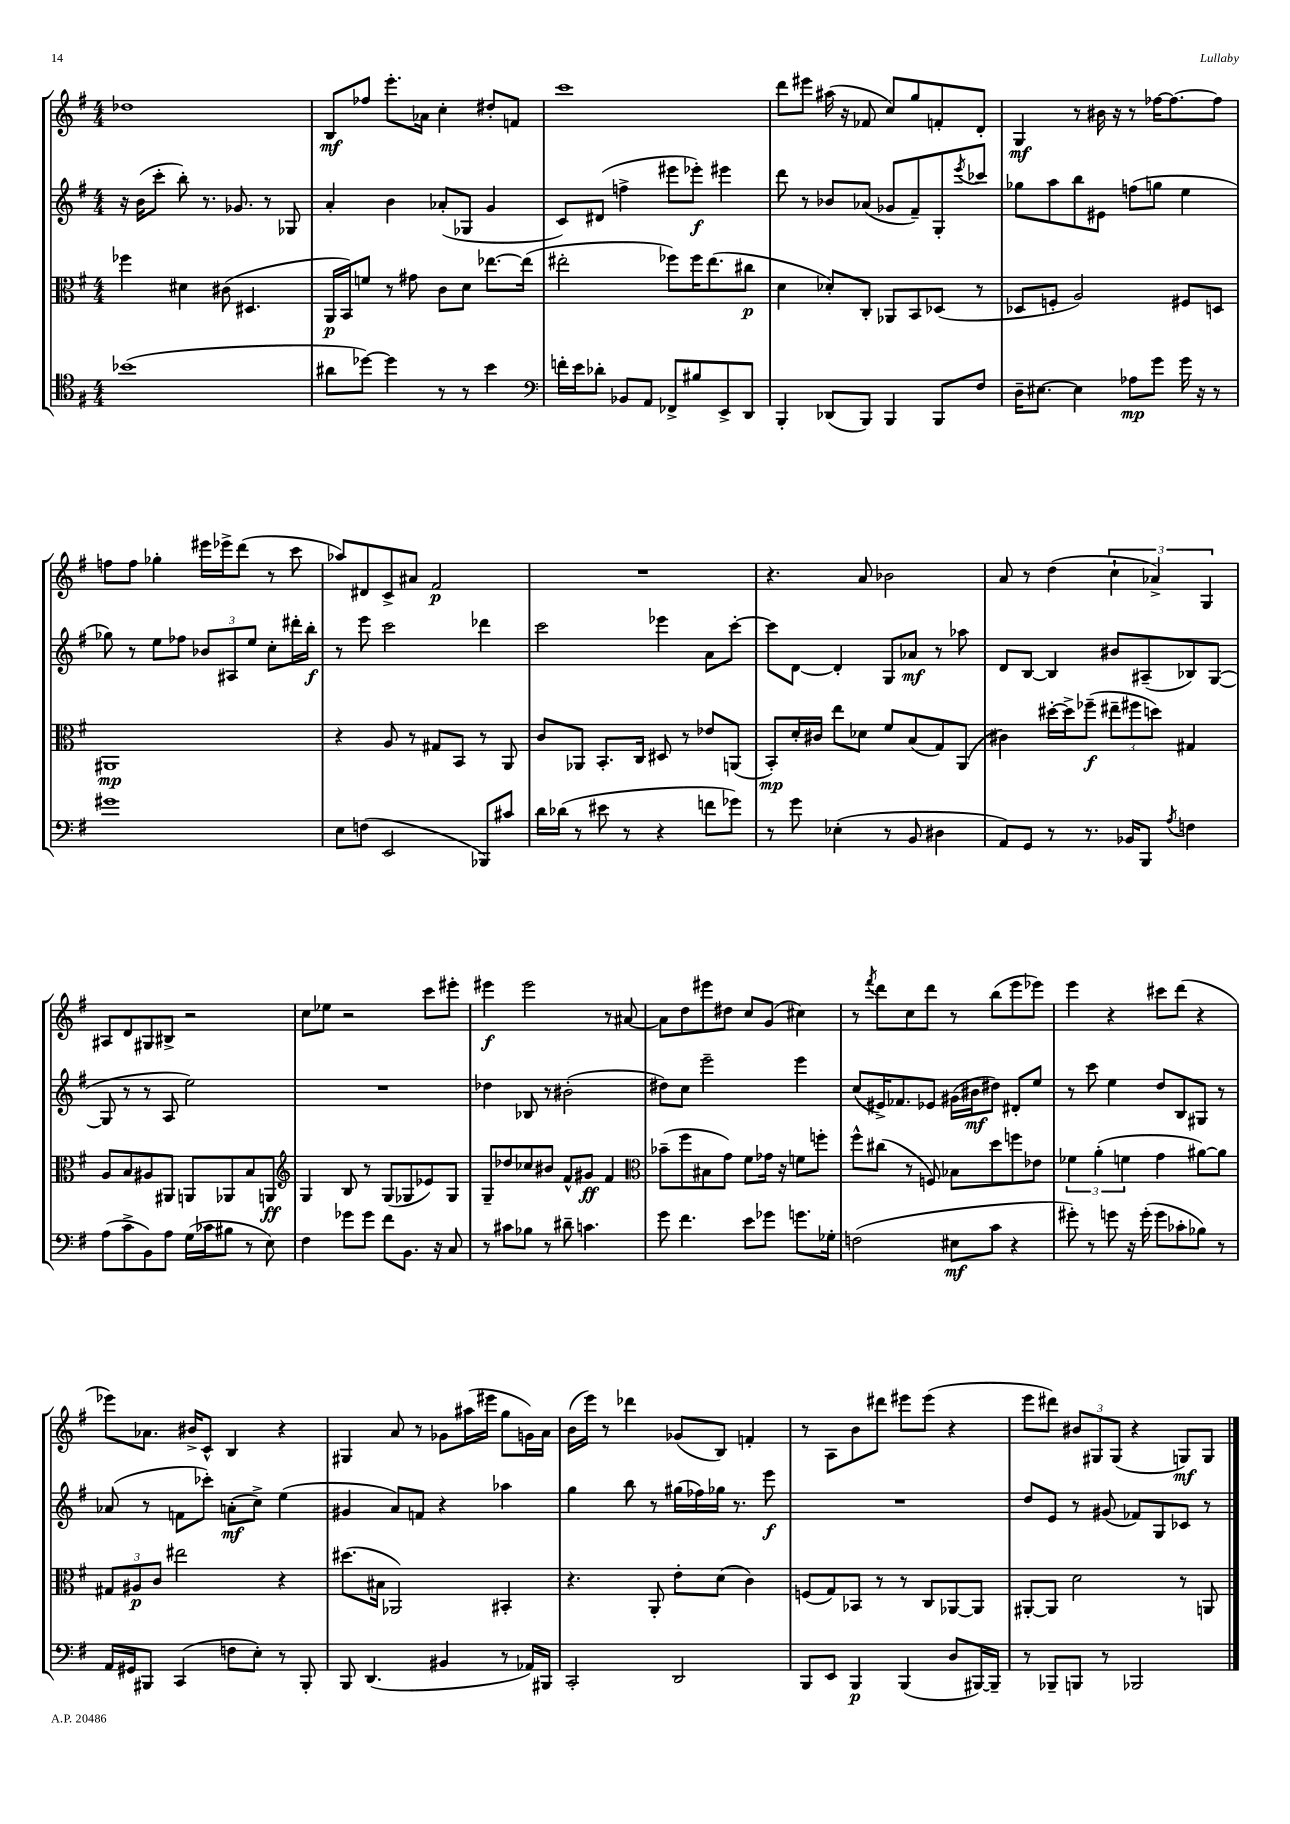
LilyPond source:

<<
\new StaffGroup <<
\new Staff = "s0" {
    \clef treble \key g \major \numericTimeSignature \time 4/4
    des''1 |
    b8\mf fes''8 e'''8.-. aes'16 c''4-. dis''8-. f'8 |
    c'''1 |
    d'''8 eis'''8 ais''16( r16 fes'8 c''8) g''8 f'8-. d'8-. |
    g4\mf r8 bis'16 r16 r8 fes''16~ fes''8.~ fes''8 |
    f''8 f''8 ges''4-. eis'''16 ees'''16-> d'''8( r8 c'''8 |
    aes''8) dis'8 c'8-> ais'8 fis'2\p |
    R1 |
    r4. a'8 bes'2 |
    a'8 r8 d''4( \tuplet 3/2 { c''4-! aes'4->) g4 } |
    ais8 d'8 gis8 bis8-> r2 |
    c''8 ees''8 r2 c'''8 eis'''8-. |
    eis'''4\f eis'''2 r8 ais'8~ |
    ais'8 d''8 eis'''8 dis''8 c''8 g'8( cis''4) |
    r8 \acciaccatura { fis'''8 } d'''8 c''8 d'''8 r8 b''8( e'''8 ees'''8) |
    e'''4 r4 cis'''8 d'''8( r4 |
    ees'''8) aes'8. bis'16-> c'8-^ b4 r4 |
    gis4 a'8 r8 ges'8 ais''16( eis'''16 g''8 g'16) a'16 |
    b'16( e'''16) r8 des'''4 ges'8( b8) f'4-. |
    r8 a8 b'8 dis'''8 eis'''8 eis'''8( r4 |
    e'''8 dis'''8) \tuplet 3/2 { bis'8 gis8 gis8( } r4 g8\mf) g8 \bar "|." |
}
\new Staff = "s1" {
    \clef treble \key g \major \numericTimeSignature \time 4/4
    r16 b'16( c'''8-. b''8-.) r8. ges'8. r8 ges8 |
    a'4-. b'4 aes'8-.( ges8 g'4 |
    c'8) dis'8( f''4-> eis'''8 ees'''8-.\f) eis'''4 |
    d'''8 r8 bes'8 aes'8( ges'8 fis'8--) g8-. \acciaccatura { e'''8 } ces'''8 |
    ges''8 a''8 b''8 eis'8 f''8( g''8 e''4 |
    ges''8) r8 e''8 fes''8 \tuplet 3/2 { bes'8 ais8 e''8 } c''8-. dis'''16-. b''16-.\f |
    r8 e'''8 c'''2 des'''4 |
    c'''2 ees'''4 a'8 c'''8~-. |
    c'''8 d'8~ d'4-. g8 aes'8\mf r8 aes''8 |
    d'8 b8~ b4 bis'8 ais8--( bes8) g8~( |
    g8 r8 r8 a8 e''2) |
    R1 |
    des''4 bes8 r8 bis'2-.( |
    dis''8) c''8 e'''2-- e'''4 |
    c''8( eis'16->) fes'8. ees'8 gis'16( bis'16\mf dis''8) dis'8-. e''8 |
    r8 c'''8 e''4 d''8 b8 gis8 r8 |
    aes'8( r8 f'8 ces'''8-.) a'8-.\mf( c''8->) e''4( |
    gis'4 a'8) f'8 r4 aes''4 |
    g''4 b''8 r8 gis''16( fes''16) ges''16 r8. e'''8\f |
    R1 |
    d''8 e'8 r8 gis'8( fes'8) g8 ces'8 r8 \bar "|." |
}
\new Staff = "s2" {
    \clef alto \key g \major \numericTimeSignature \time 4/4
    fes''4 dis'4 cis'8( dis4. |
    a,16\p b,16) f'8 r8 gis'8 c'8 d'8 ees''8.~ ees''16( |
    eis''2-. fes''8) fes''16 eis''8.( cis''8\p |
    d'4 des'8-.) c8-. aes,8 b,8 des8( r8 |
    des8 f8-. a2) fis8 d8 |
    ais,1\mp |
    r4 a8 r8 gis8 b,8 r8 a,8 |
    c'8 aes,8 b,8.-. c16 dis8 r8 ees'8 a,8( |
    b,8-.\mp) d'16-. cis'16 e''8 des'8 fis'8 b8( g8) a,8( |
    cis'4) dis''16~-. dis''16-> fes''8--\f( \tuplet 3/2 { eis''8-- fis''8 d''8) } gis4 |
    a8 b8 ais8 ais,8 a,8 aes,8 b8 a,8\ff |
    \clef treble g4 b8 r8 g8( ges8 ees'8) ges8 |
    g8-- des''8 ces''8 bis'8 fis'8-^ gis'8\ff fis'4 |
    \clef alto bes'8--( fis''8 bis8 g'8) fis'8 ges'16 r16 f'8 f''8-. |
    fis''8-^ cis''8( r8 f8) bes8 d''8 f''8 ees'8 |
    \tuplet 3/2 { fes'4 a'4-.( f'4 } g'4 ais'8~) ais'8 |
    \tuplet 3/2 { gis8 ais8\p c'8 } eis''2 r4 |
    dis''8.( bis16 aes,2) bis,4-. |
    r4. a,8-. e'8-. d'8( c'4) |
    f8( g8) bes,8 r8 r8 c8 aes,8~ aes,8 |
    ais,8~-. ais,8 d'2 r8 a,8 \bar "|." |
}
\new Staff = "s3" {
    \clef tenor \key g \major \numericTimeSignature \time 4/4
    bes'1( |
    ais'8 des''8~) des''4 r8 r8 b'4 |
    \clef bass f'16-. e'16 des'8-. bes,8 a,8 fes,8-> bis8 e,8-> d,8 |
    b,,4-. des,8( b,,8) b,,4 b,,8 fis8 |
    d16-- eis8.~ eis4 aes8\mp g'8 g'16 r16 r8 |
    gis'1 |
    e8 f8( e,2 bes,,8) cis'8 |
    d'16 des'16( r8 eis'8 r8 r4 f'8 ges'8) |
    r8 g'8 ees4-.( r8 b,8 dis4 |
    a,8) g,8 r8 r8. bes,16 b,,8 \acciaccatura { a8 } f4 |
    a8( c'8-> b,8) a8 g16( ces'16 bis8 r8 e8) |
    fis4 ges'8 ges'8 fis'8 b,8. r16 c8 |
    r8 cis'8 bes8 r8 dis'8-- c'4. |
    g'8 fis'4. e'8 ges'8 g'8. ges16-. |
    f2( eis8\mf c'8 r4 |
    gis'8-.) r8 g'8 r16 g'16-.( g'8 ces'8-. bes8) r8 |
    a,16 gis,16 bis,,8 c,4( f8 e8-.) r8 bis,,8-. |
    b,,8 d,4.( bis,4 r8 aes,16) bis,,16 |
    c,2-. d,2 |
    b,,8 e,8 b,,4\p b,,4( d8 bis,,16~) bis,,16-- |
    r8 bes,,8-- b,,8 r8 bes,,2 \bar "|." |
}
>>
>>
\layout { \context { \Score \remove "Bar_number_engraver" } }
